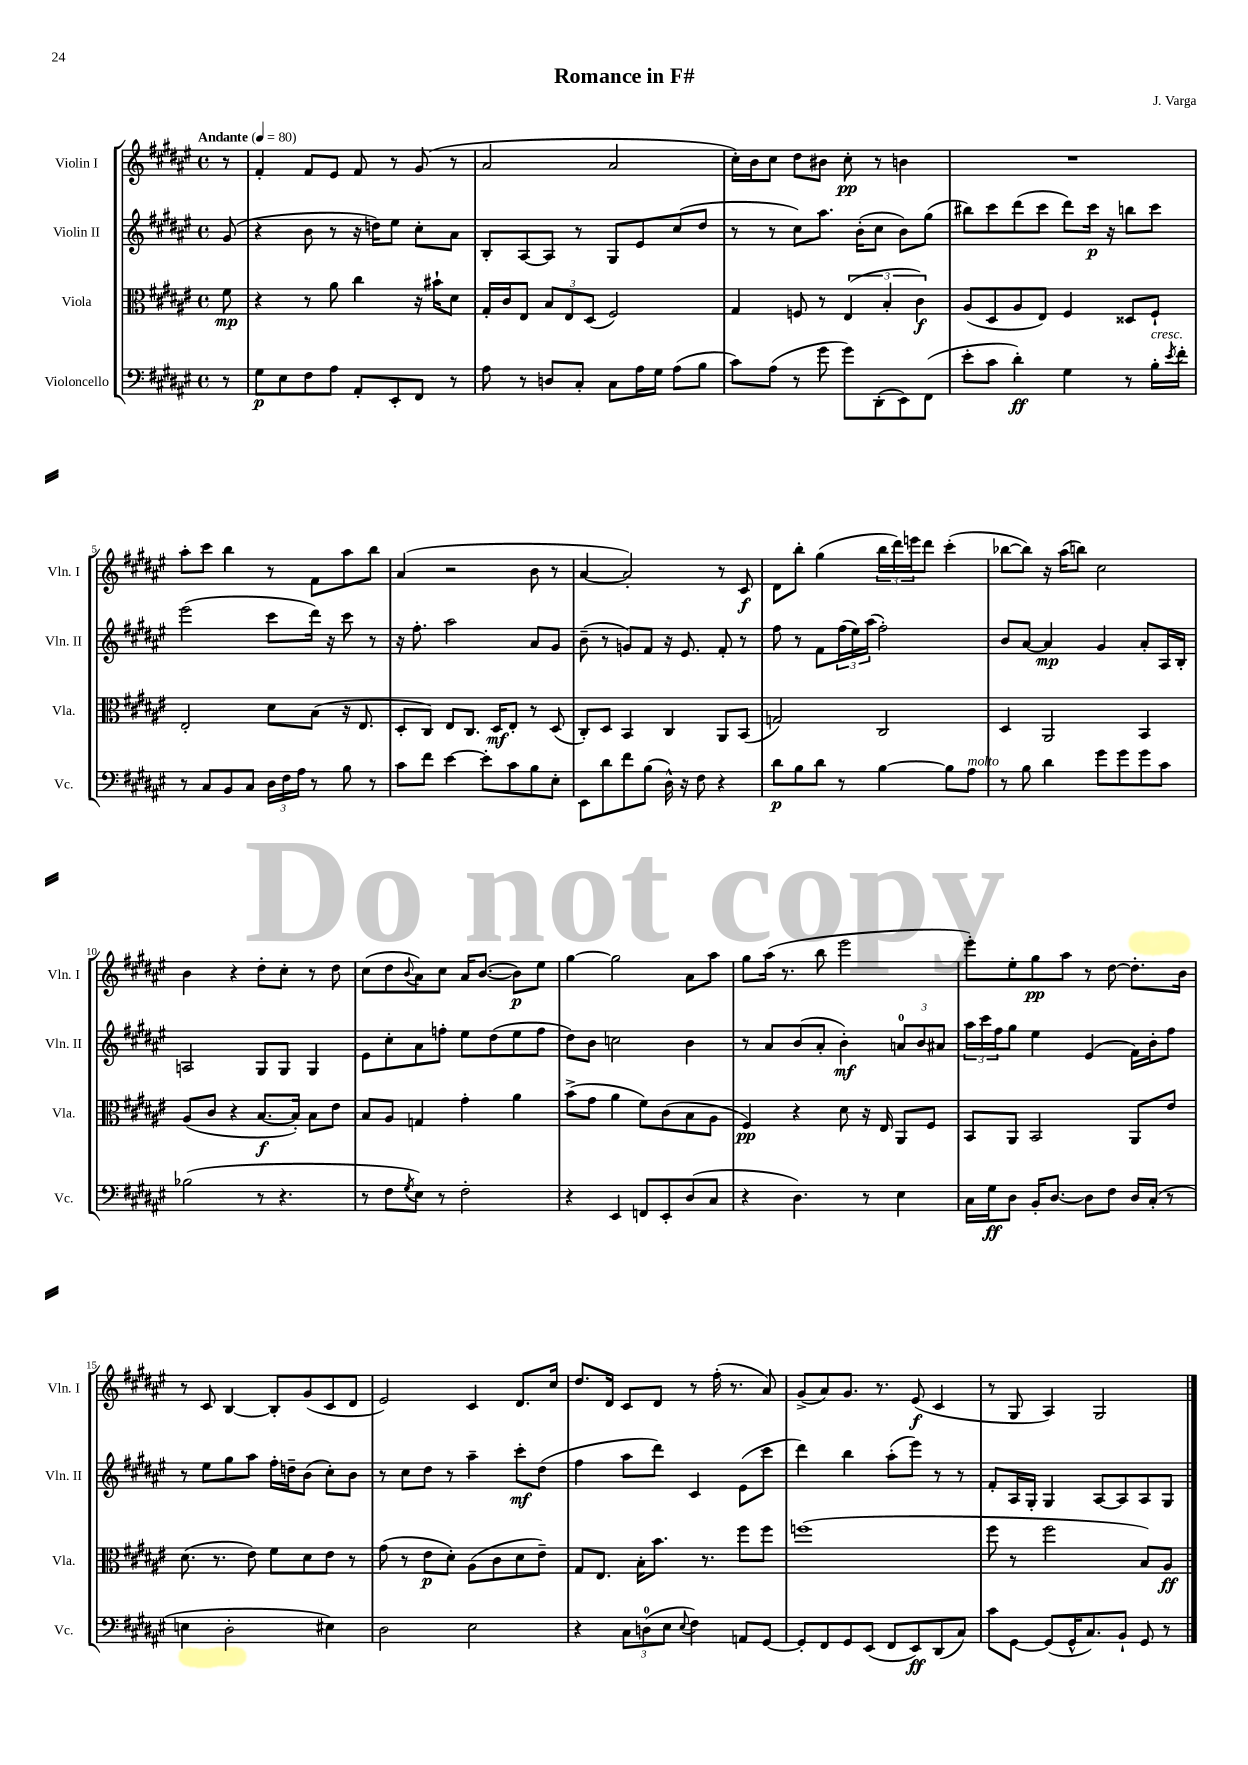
\header { title = "Romance in F#" composer = "J. Varga" }
<<
\new StaffGroup <<
\new Staff = "s0" \with { instrumentName = "Violin I" shortInstrumentName = "Vln. I" } {
    \clef treble \key fis \major \defaultTimeSignature \time 4/4 \partial 8 \tempo "Andante" 4 = 80
    r8 |
    fis'4-. fis'8 eis'8 fis'8 r8 gis'8( r8 |
    ais'2 ais'2 |
    cis''16-.) b'16 cis''8 dis''8 bis'8 cis''8-.\pp r8 b'4 |
    R1 |
    ais''8-. cis'''8 b''4 r8 fis'8 ais''8 b''8 |
    ais'4( r2 b'8 r8 |
    ais'4~ ais'2-.) r8 cis'8\f |
    dis'8 b''8-. gis''4( \tuplet 3/2 { b''16 dis'''16) e'''16 } dis'''8 cis'''4-.( |
    bes''8~ bes''8) r16 ais''16( b''8) cis''2 |
    b'4 r4 dis''8-. cis''8-. r8 dis''8 |
    cis''8( dis''8 \appoggiatura { b'8 } ais'8) cis''8 ais'16 b'8.~( b'8\p) eis''8 |
    gis''4~ gis''2 ais'8 ais''8 |
    gis''8 ais''16( r8. b''8 eis'''2 |
    eis'''8-.) eis''8-. gis''8\pp ais''8 r8 dis''8~ dis''8.-. b'16 |
    r8 cis'8 b4~ b8-. gis'8( cis'8 dis'8 |
    eis'2) cis'4 dis'8. cis''16 |
    dis''8. dis'16 cis'8 dis'8 r8 fis''16-.( r8. ais'8) |
    gis'8->( ais'8) gis'8. r8. eis'8\f( cis'4 |
    r8 gis8 ais4) gis2 \bar "|." |
}
\new Staff = "s1" \with { instrumentName = "Violin II" shortInstrumentName = "Vln. II" } {
    \clef treble \key fis \major \defaultTimeSignature \time 4/4 \partial 8
    gis'8( |
    r4 b'8 r8 r16 d''16) eis''8 cis''8-. ais'8 |
    b8-. ais8~ ais8 r8 gis8 eis'8 cis''8( dis''8 |
    r8 r8 cis''8) ais''8. b'16-.( cis''8 b'8) gis''8( |
    bis''8) cis'''8 dis'''8( cis'''8 dis'''8) cis'''16\p r16 b''8 cis'''8 |
    eis'''2( cis'''8 dis'''16) r16 cis'''8 r8 |
    r16 fis''8.-. ais''2 ais'8 gis'8 |
    b'8--( r8 g'8) fis'8 r16 eis'8. fis'8-. r8 |
    fis''8 r8 fis'8 \tuplet 3/2 { fis''16( eis''16) ais''16( } fis''2-.) |
    b'8 ais'8~ ais'4\mp gis'4 ais'8-. ais16 b16-. |
    a2 gis8 gis8 gis4 |
    eis'8 cis''8-. ais'8 f''8-. eis''8 dis''8( eis''8 f''8 |
    dis''8) b'8 c''2 b'4 |
    r8 ais'8 b'8( ais'8-. b'4-.\mf) \tuplet 3/2 { a'8-0 b'8 ais'8 } |
    \tuplet 3/2 { ais''16 cis'''16 fis''16 } gis''8 eis''4 eis'4( fis'16) b'16-. fis''8 |
    r8 eis''8 gis''8 ais''8 fis''16-. d''16-- b'8( cis''8-.) b'8 |
    r8 cis''8 dis''8 r8 ais''4-- cis'''8-.\mf dis''8( |
    fis''4 ais''8 dis'''8) cis'4 eis'8( cis'''8 |
    dis'''4) b''4 ais''8-.( eis'''8) r8 r8 |
    fis'8-. ais16 gis16-. gis4 ais8~ ais8 ais8 gis8 \bar "|." |
}
\new Staff = "s2" \with { instrumentName = "Viola" shortInstrumentName = "Vla." } {
    \clef alto \key fis \major \defaultTimeSignature \time 4/4 \partial 8
    fis'8\mp |
    r4 r8 ais'8 cis''4 r16 bis'16-! dis'8 |
    gis16-. cis'16 eis8 \tuplet 3/2 { b8 eis8 dis8( } fis2) |
    gis4 f8 r8 \tuplet 3/2 { eis4( b4-. cis'4\f) } |
    ais8( dis8 ais8 eis8) fis4 disis8 fis8-! |
    eis2-. dis'8 b8( r16 eis8. |
    dis8-. cis8) eis8 cis8. dis16\mf eis8-. r8 dis8( |
    cis8-.) dis8 b,4 cis4 ais,8 b,8( |
    g2) cis2 |
    dis4 ais,2 b,4 |
    ais8( cis'8 r4 b8.~\f b16-.) b8 eis'8 |
    b8 ais8 g4 gis'4-. ais'4 |
    b'8->( gis'8 ais'4 fis'8) cis'8( b8 ais8 |
    fis4\pp) r4 dis'8 r16 eis16 ais,8 fis8 |
    b,8 ais,8 b,2 ais,8 eis'8 |
    dis'8.( r8. eis'8) fis'8 dis'8 eis'8 r8 |
    gis'8( r8 eis'8\p dis'8-.) ais8( cis'8 dis'8 eis'8--) |
    gis8 eis8. b16-. b'8. r8. fis''8 fis''8 |
    f''1( |
    fis''8 r8 fis''2 b8) ais8\ff \bar "|." |
}
\new Staff = "s3" \with { instrumentName = "Violoncello" shortInstrumentName = "Vc." } {
    \clef bass \key fis \major \defaultTimeSignature \time 4/4 \partial 8
    r8 |
    gis8\p eis8 fis8 ais8 ais,8-. eis,8-. fis,8 r8 |
    ais8 r8 d8 cis8-. cis8 ais16 gis16 ais8( b8 |
    cis'8) ais8( r8 gis'8 gis'8) dis,8-.( eis,8) fis,8( |
    eis'8-. cis'8 dis'4-.\ff) gis4 r8 b16-.^\markup { \italic "cresc." } \acciaccatura { eis'8 } fis'16-. |
    r8 cis8 b,8 cis8 \tuplet 3/2 { dis16 fis16 ais16 } r8 b8 r8 |
    cis'8 fis'8 eis'4~ eis'8-. cis'8 b8 eis8-. |
    eis,8 dis'8 fis'8 b8( dis16-^) r16 fis8 r4 |
    dis'8\p b8 dis'8 r8 b4~ b8 ais8^\markup { \italic "molto" } |
    r8 b8 dis'4 gis'8 gis'8 gis'8 cis'8 |
    bes2( r8 r4. |
    r8 fis8 \acciaccatura { gis8 } eis8) r8 fis2-. |
    r4 eis,4 f,8 eis,8-. dis8( cis8 |
    r4 dis4.) r8 eis4 |
    cis16 gis16\ff dis8 b,16-. dis8.~ dis8 fis8 dis16 cis16-.( r8 |
    e4 dis2-. eis4) |
    dis2 eis2 |
    r4 \tuplet 3/2 { cis8 d8-0( eis8 } \appoggiatura { eis8 } fis4) a,8 gis,8~ |
    gis,8-. fis,8 gis,8 eis,8( fis,8 eis,8\ff) dis,8( cis8) |
    cis'8 gis,8~ gis,8( gis,16-^ cis8.) b,8-! gis,8 r8 \bar "|." |
}
>>
>>
